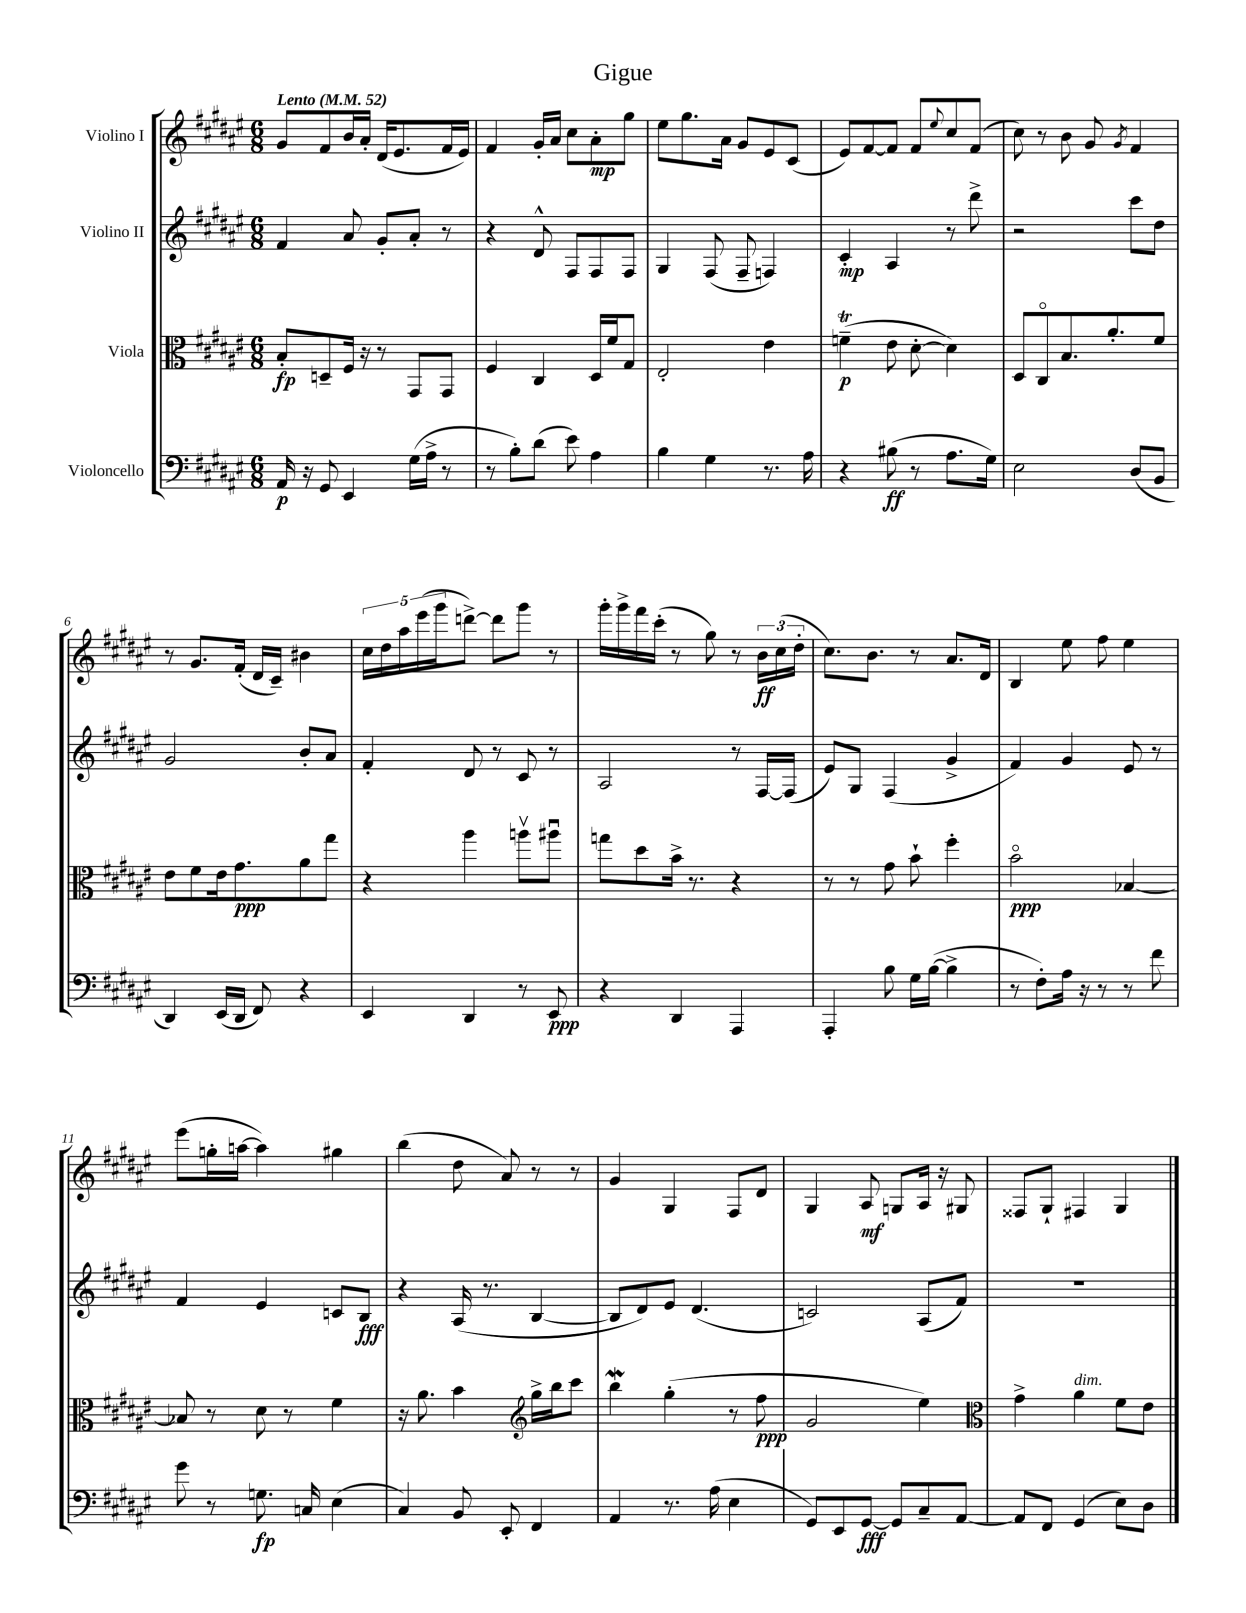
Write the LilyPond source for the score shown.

\header { title = "Gigue" }
<<
\new StaffGroup <<
\new Staff = "s0" \with { instrumentName = "Violino I" } {
    \clef treble \key fis \major \numericTimeSignature \time 6/8 \tempo "Lento" 4 = 52
    gis'8 fis'8 b'16 ais'16-. dis'16( eis'8. fis'16 eis'16) |
    fis'4 gis'16-. ais'16 cis''8 ais'8-.\mp gis''8 |
    eis''8 gis''8. ais'16 gis'8 eis'8 cis'8( |
    eis'8) fis'8~ fis'8 fis'8 \appoggiatura { eis''8 } cis''8 fis'8( |
    cis''8) r8 b'8 gis'8 \acciaccatura { gis'8 } fis'4 |
    r8 gis'8. fis'16-.( dis'16 cis'16--) bis'4 |
    \tuplet 5/4 { cis''16 dis''16 ais''16 eis'''16( gis'''16 } d'''8~->) d'''8 gis'''8 r8 |
    gis'''16-. gis'''16-> fis'''16 cis'''16-.( r8 gis''8) r8 \tuplet 3/2 { b'16\ff cis''16( dis''16-. } |
    cis''8.) b'8. r8 ais'8. dis'16 |
    b4 eis''8 fis''8 eis''4 |
    eis'''8( g''16-. a''16~ a''4) gis''4 |
    b''4( dis''8 ais'8) r8 r8 |
    gis'4 gis4 fis8 dis'8 |
    gis4 ais8\mf g8 ais16 r16 gis8 |
    fisis8 gis8-! fis4 gis4 \bar "|." |
}
\new Staff = "s1" \with { instrumentName = "Violino II" } {
    \clef treble \key fis \major \numericTimeSignature \time 6/8
    fis'4 ais'8 gis'8-. ais'8-. r8 |
    r4 dis'8-^ fis8 fis8 fis8 |
    gis4 fis8( fis8-- f4) |
    cis'4-.\mp ais4 r8 dis'''8-> |
    r2 cis'''8 dis''8 |
    gis'2 b'8-. ais'8 |
    fis'4-. dis'8 r8 cis'8 r8 |
    ais2 r8 fis16~ fis16( |
    eis'8) gis8 fis4( gis'4-> |
    fis'4) gis'4 eis'8 r8 |
    fis'4 eis'4 c'8 b8\fff |
    r4 ais16( r8. b4~ |
    b8 dis'8) eis'8 dis'4.( |
    c'2) ais8( fis'8) |
    R2. \bar "|." |
}
\new Staff = "s2" \with { instrumentName = "Viola" } {
    \clef alto \key fis \major \numericTimeSignature \time 6/8
    b8-.\fp d8-- fis16 r16 r8 gis,8 gis,8 |
    fis4 cis4 dis16 fis'16 gis8 |
    eis2-. eis'4 |
    f'4--\trill\p( eis'8 dis'8~-. dis'4) |
    dis8 cis8\flageolet b8. ais'8.-. fis'8 |
    eis'8 fis'8 eis'16 gis'8.\ppp ais'8 gis''8 |
    r4 ais''4 a''8\upbow ais''8\downbow |
    g''8 dis''8 b'16-> r8. r4 |
    r8 r8 gis'8 b'8-! fis''4-. |
    b'2\flageolet\ppp bes4~ |
    bes8 r8 dis'8 r8 fis'4 |
    r16 ais'8. b'4 \clef treble gis''16-> b''16 cis'''8 |
    b''4\mordent gis''4-.( r8 fis''8\ppp |
    gis'2 eis''4) |
    \clef alto gis'4-> ais'4^\markup { \italic "dim." } fis'8 eis'8 \bar "|." |
}
\new Staff = "s3" \with { instrumentName = "Violoncello" } {
    \clef bass \key fis \major \numericTimeSignature \time 6/8
    ais,16\p r16 gis,8 eis,4 gis16( ais16-> r8 |
    r8 b8-.) dis'8( eis'8) ais4 |
    b4 gis4 r8. ais16 |
    r4 bis8\ff( r8 ais8. gis16) |
    eis2 dis8( b,8 |
    dis,4) eis,16( dis,16 fis,8) r4 |
    eis,4 dis,4 r8 eis,8\ppp |
    r4 dis,4 ais,,4 |
    ais,,4-. b8 gis16 b16~( b4-> |
    r8 fis8-.) ais16 r16 r8 r8 fis'8 |
    gis'8 r8 g8.\fp c16 eis4( |
    cis4) b,8 eis,8-. fis,4 |
    ais,4 r8. ais16( eis4 |
    gis,8) eis,8 gis,8~\fff gis,8 cis8-- ais,8~ |
    ais,8 fis,8 gis,4( eis8) dis8 \bar "|." |
}
>>
>>
